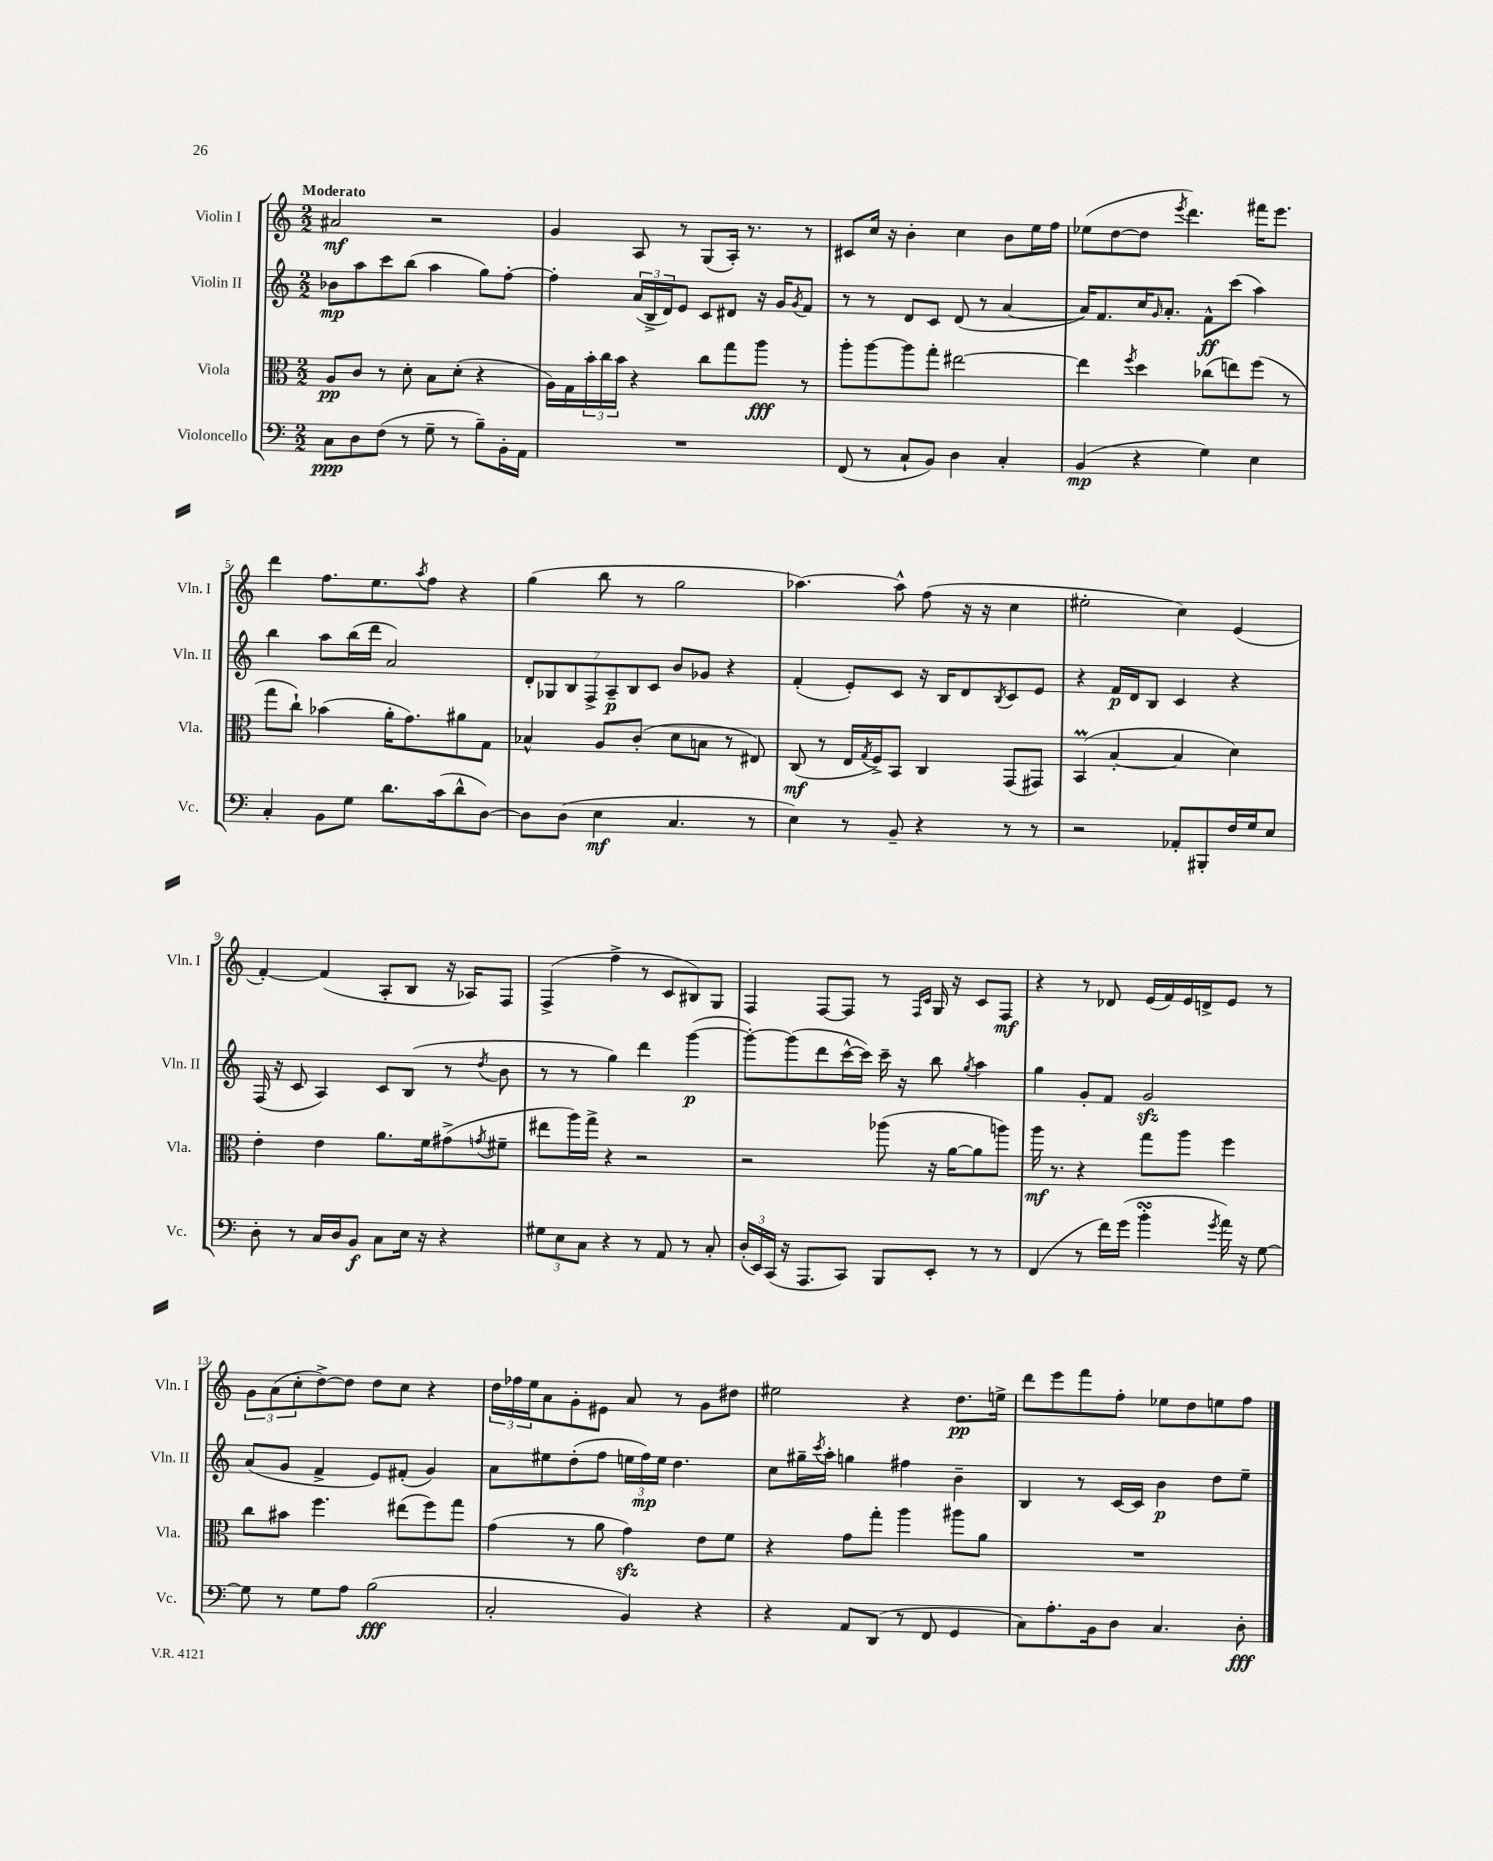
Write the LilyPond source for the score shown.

<<
\new StaffGroup <<
\new Staff = "s0" \with { instrumentName = "Violin I" shortInstrumentName = "Vln. I" } {
    \clef treble \key c \major \numericTimeSignature \time 2/2 \tempo "Moderato"
    ais'2\mf r2 |
    g'4 a8 r8 g8( a16-.) r8. r8 |
    cis'8 c''16 r16 b'4-. c''4 b'8 e''16 f''16 |
    ees''8( d''8~ d''8 \acciaccatura { e'''8 } d'''4.) fis'''16 e'''8. |
    d'''4 f''8. e''8. \acciaccatura { a''8 } f''8 r4 |
    g''4( b''8 r8 g''2 |
    aes''4.~) aes''8-^ f''8( r16 r16 c''4 |
    eis''2-. c''4) e'4( |
    f'4~-.) f'4( a8-. b8 r16 aes16) f8 |
    f4->( f''4-> r8 c'8 bis8) g8 |
    f4 f8~ f8 r8 \grace { f16 c'16 } g16 r16 c'8 f8\mf |
    r4 r8 des'8 e'16( f'16) e'16 d'16-> e'8 r8 |
    \tuplet 3/2 { g'8 a'8( c''8-. } d''8~->) d''8 d''8 c''8 r4 |
    \tuplet 3/2 { d''16 fes''16 e''16 } a'8 g'8-. eis'8 a'8 r8 g'8 dis''8 |
    eis''2 r4 d''8.\pp e''16-> |
    d'''8 e'''8 f'''8 f''8-. ees''8 d''8 e''8 f''8 \bar "|." |
}
\new Staff = "s1" \with { instrumentName = "Violin II" shortInstrumentName = "Vln. II" } {
    \clef treble \key c \major \numericTimeSignature \time 2/2
    bes'8\mp a''8 c'''8 b''8( a''4 g''8) f''8~-. |
    f''4-. \tuplet 3/2 { a'16( b16-> d'16) } e'8 c'8 dis'8 r16 g'16 \acciaccatura { g'8 } f'8 |
    r8 r8 d'8 c'8 d'8( r8 a'4~ |
    a'16) f'8. c''16 \grace { g'16 } a'8.-. f'8-^\ff c'''8( a''4) |
    b''4 a''8 b''16( d'''16 a'2) |
    \tuplet 7/4 { d'8-. ges8 b8 f8-> a8--\p b8 c'8 } b'8 ges'8 r4 |
    f'4-.( e'8-.) c'8 r16 b16 d'8 \acciaccatura { b8 } c'8 e'8 |
    r4 f'16\p d'16 b8 c'4 r4 |
    f16( r16 c'8 a4) c'8 b8( r8 \acciaccatura { d''8 } b'8 |
    r8 r8 g''4) d'''4 g'''4~\p( |
    g'''8~-.) g'''8( d'''8 c'''16~-^ c'''16) c'''16-- r16 b''8 \acciaccatura { g''8 } a''4 |
    g''4 g'8-. f'8 g'2\sfz |
    a'8( g'8 f'4-> e'8) fis'8-.( g'4) |
    a'8 eis''8 d''8-.( f''8 \tuplet 3/2 { e''16 f''16\mp) e''16 } d''4. |
    c''8 gis''16-- \acciaccatura { c'''8 } a''16-. g''4 fis''4 b'4-- |
    b4 r8 c'16~ c'16 b'4\p d''8 e''8-- \bar "|." |
}
\new Staff = "s2" \with { instrumentName = "Viola" shortInstrumentName = "Vla." } {
    \clef alto \key c \major \numericTimeSignature \time 2/2
    a8\pp c'8 r8 d'8-. b8 d'8-.( r4 |
    a16) g16 \tuplet 3/2 { b'16-. c''16 b'16 } r4 c''8 g''8 a''8\fff r8 |
    a''8-. a''8~ a''8 g''8-. eis''2~ |
    eis''4 \acciaccatura { f''8 } d''4 ces''8( e''8) f''8( r8 |
    g''8 c''8-!) bes'4( a'16-. g'8.) ais'8 g8 |
    bes4-^ a8 c'8-.( d'8 b8 r8 eis8) |
    c8\mf( r8 e16 \acciaccatura { g8 } f16->) b,8 c4 g,8( gis,8) |
    b,4\prall( b4~-. b4 d'4) |
    e'4-. e'4 a'8. f'16 gis'8->( \acciaccatura { g'8 } fis'8-- |
    eis''8 a''16) g''16-> r4 r2 |
    r2 aes''8( r16 a'16~ a'8 a''8) |
    a''16\mf r8. r4 g''8 a''8 f''4 |
    c''8 bis'8 f''4. eis''8( f''8) g''8 |
    g'4( r8 a'8 g'4\sfz) e'8 f'8 |
    r4 g'8 g''8-. a''4 ais''8 a'8 |
    R1 \bar "|." |
}
\new Staff = "s3" \with { instrumentName = "Violoncello" shortInstrumentName = "Vc." } {
    \clef bass \key c \major \numericTimeSignature \time 2/2
    c8\ppp d8 f8( r8 g8-- r8 b8--) b,16-. a,16 |
    R1 |
    f,8( r8 c8-! b,8) d4 c4-. |
    b,4\mp( r4 g4) e4 |
    c4-. b,8 g8 d'8. c'16( d'8-^ d8~) |
    d8 d8( e4\mf c4. r8 |
    e4) r8 b,8-- r4 r8 r8 |
    r2 aes,8-. bis,,8-. f16 g16 e8 |
    d8-. r8 c16 d16 b,8\f c8 e16 r16 r4 |
    \tuplet 3/2 { gis8 e8 c8 } r4 r8 a,8 r8 c8-. |
    \tuplet 3/2 { d16-.( e,16) c,16( } r16 a,,8. c,8) b,,8 e,8-. r8 r8 |
    f,4( r8 f'16) g'16( b'4-.\turn \acciaccatura { g'8 } a'16) r16 g8~ |
    g8 r8 g8 a8 b2\fff( |
    c2-. b,4) r4 |
    r4 a,8 d,8( r8 f,8 g,4 |
    c8) a8.-. b,16 d8 c4. d8-.\fff \bar "|." |
}
>>
>>
